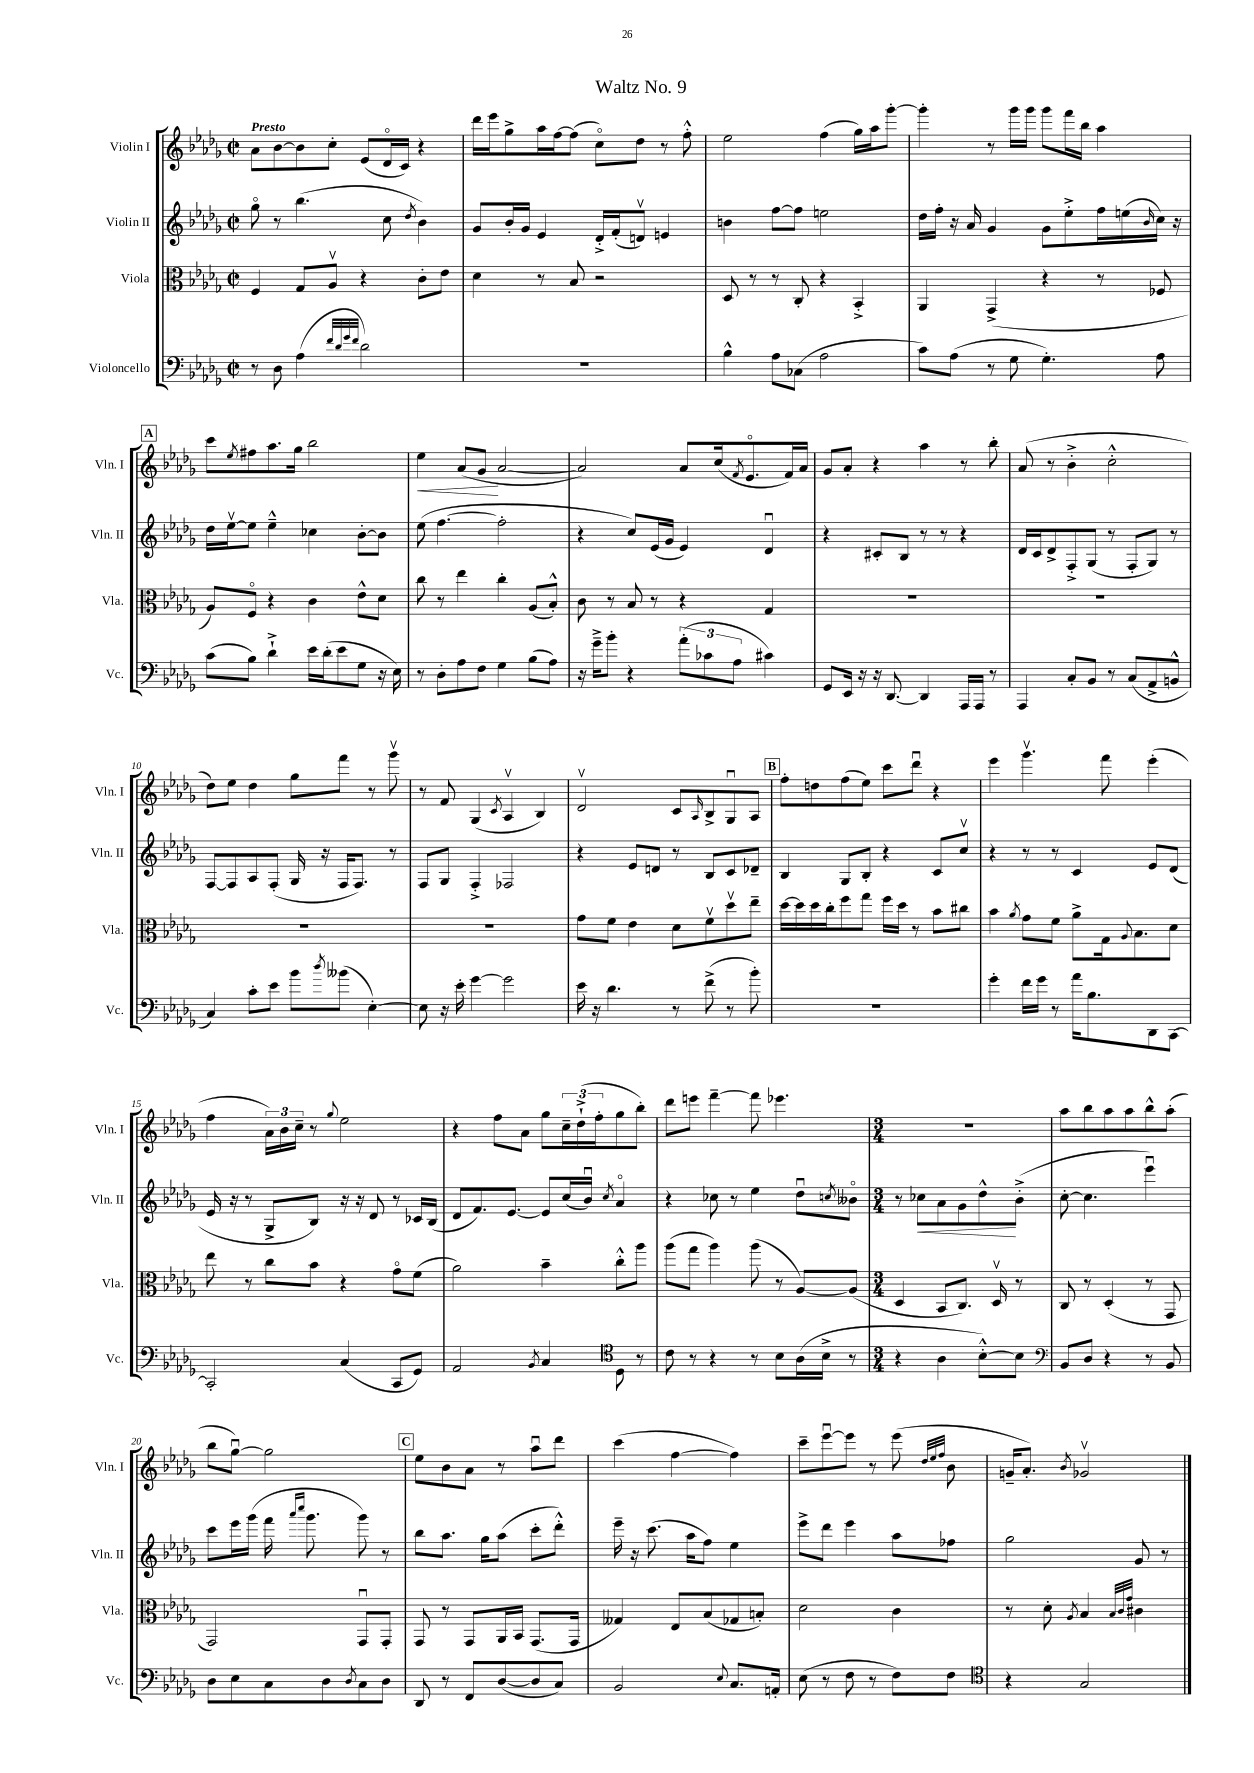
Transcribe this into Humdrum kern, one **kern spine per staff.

**kern	**kern	**kern	**kern
*staff4	*staff3	*staff2	*staff1
*clefF4	*clefC3	*clefG2	*clefG2
*k[b-e-a-d-g-]	*k[b-e-a-d-g-]	*k[b-e-a-d-g-]	*k[b-e-a-d-g-]
*M2/2	*M2/2	*M2/2	*M2/2
*met(c|)	*met(c|)	*met(c|)	*met(c|)
8r	4F	8gg-o	8a-
8D-	.	8r	[8b-
(4A-	8G-	(4.bb-	8b-]
.	8A-v	.	8cc'
32qqf	.	.	.
32qqd-	.	.	.
32qqg-	.	.	.
32qqf	.	.	.
2d-)	4r	.	(8e-
.	.	8cc	16d-o
.	.	.	16c)
.	.	8qdd-	.
.	8c'	4b-)	4r
.	8e-	.	.
=	=	=	=
1r	4d-	8g-	16ddd-
.	.	.	16eee-
.	.	16b-'	8gg-^
.	.	16g-	.
.	8r	4e-	16aa-
.	.	.	[16ff
.	8B-	.	(8ff]
.	2r	16d-'^	8cco)
.	.	(16f'	.
.	.	8dv)	8dd-
.	.	4e	8r
.	.	.	8ff'^^
=	=	=	=
4B-^^	8D-	4b	2ee-
.	8r	.	.
8A-	8r	[8ff	.
(8C-	8C'	8ff]	.
2A-	4r	2ee	(4ff
.	4BB-'^	.	16gg-)
.	.	.	16aa-
.	.	.	[8ggg-'
=	=	=	=
8c)	4AA-	16dd-	4ggg-']
.	.	16ff'	.
(8A-	.	16r	.
.	.	16a-	.
8r	(4GG-^	4g-	8r
8G-	.	.	16ggg-
.	.	.	16ggg-
4.G-')	4r	8g-	8ggg-
.	.	8ee-'^	16fff
.	.	.	16bb-
.	8r	16ff	4aa-
.	.	(16ee	.
.	.	16qqb-	.
8A-	8F-	16cc)	.
.	.	16r	.
=	=	=	=
(8c	8A-)	16dd-	8ccc
.	.	[16ee-v	.
.	.	.	8qee-
8B-)	8Fo	8ee-]	8ff#
4d-`^	4r	4ee-~^^	8.aa-
.	.	.	16gg-
16e-	4c	4cc-	2bb-
(16d-'	.	.	.
8e-	.	.	.
8G-	8e-^^	[8b-'	.
16r	8d-	8b-]	.
16E-)	.	.	.
=	=	=	=
8r	8cc	(8ee-	4ee-
8D-'	8r	[4.ff	.
8A-	4ee-	.	(8a-
8F	.	.	8g-
4G-	4cc'	2ff']	[2a-
(8B-	(8A-	.	.
8A-)	8B-'^^)	.	.
=	=	=	=
16r	8c	4r	2a-])
16g-~^	.	.	.
8b-'	8r	.	.
4r	8B-	8cc)	.
.	8r	(16e-	.
.	.	16g-	.
(12a-'	4r	4e-)	8a-
12c-	.	.	.
.	.	.	(16cc
12A-	.	.	.
.	.	.	8qf
.	.	.	8.e-o
4c#)	4G-	4d-u	.
.	.	.	16f)
.	.	.	16a-
=	=	=	=
8GG-	1r	4r	8g-
16EE-	.	.	8a-'
16r	.	.	.
16r	.	8c#'	4r
[8.DD-	.	.	.
.	.	8B-	.
4DD-]	.	8r	4aa-
.	.	8r	.
16AAA-	.	4r	8r
16AAA-	.	.	.
8r	.	.	8bb-'
=	=	=	=
4AAA-	1r	16d-	(8a-
.	.	16c	.
.	.	8d-^	8r
8C'	.	8F'^	4b-'^
8BB-	.	(8G-	.
8r	.	8r	2cc'^^
(8C	.	8F'	.
8AA-^	.	8G-)	.
8BB^^	.	8r	.
=	=	=	=
4C)	1r	[8F	8dd-)
.	.	8F]	8ee-
8c'	.	8A-	4dd-
8e-	.	(8F'	.
8b-	.	16G-	8gg-
.	.	16r	.
8qdd-	.	.	.
(8b--	.	16F	8fff
.	.	8.F)	.
[4E-')	.	.	8r
.	.	8r	8ggg-v
=	=	=	=
8E-]	1r	8F	8r
16r	.	8G-	8f
16e-'	.	.	.
[4g-	.	4F'^	(4G-
.	.	.	8qc
2g-]	.	2F-	4A-v
.	.	.	4B-)
=	=	=	=
16e-	8g-	4r	2d-v
16r	.	.	.
4.d-	8f	.	.
.	4e-	8e-	.
.	.	8d	.
8r	8d-	8r	8c
.	.	.	16qqA-
(8f^	8fv	8B-	8B-^
8r	8dd-v	8c	8G-u
8b-')	8ee-~	8d-~	8A-
=	=	=	=
1r	[16dd-	4B-	8ff'
.	16dd-]	.	.
.	16dd-	.	8dd
.	16cc'	.	.
.	8ff	8G-	(8ff
.	8gg-	8B-'	8ee-)
.	16ff	4r	8ccc
.	16dd-	.	.
.	8r	.	8ddd-u
.	8b-	8c	4r
.	8cc#	8ccv	.
=	=	=	=
4g-'	4b-	4r	4eee-
.	8qa-	.	.
16f	8g-	8r	4.ggg-v
16g-	.	.	.
8r	8f	8r	.
16a-	8a-^	4c	.
8.B-	.	.	.
.	16G-	.	8fff
.	8qqA-	.	.
.	8.B-	.	.
8DD-	.	8e-	(4eee-'
[8CC	8d-	(8d-	.
=	=	=	=
2CC']	8ee-	16e-	4ff
.	.	16r	.
.	8r	8r	.
.	8cc	8G-^	24a-)
.	.	.	24b-
.	.	.	24cc~
.	8b-	8B-)	8r
.	.	.	8qqgg-
(4C	4r	16r	2ee-
.	.	16r	.
.	.	8d-	.
8CC	8g-o	8r	.
8GG-)	(8f	16c-	.
.	.	(16B-	.
=	=	=	=
2AA-	2a-)	8d-	4r
.	.	8.f)	.
.	.	.	8ff
.	.	[8.e-	.
.	.	.	8a-
8qBB-	.	.	.
4C	4b-~	8e-]	8gg-
.	.	(16cc	24cc~
.	.	.	(24dd-`^
.	.	16b-u)	.
.	.	.	24ff'
.	.	8qcc	.
8D-	8cc'^^	4a-o	8gg-
8r	8aa-	.	8bb-')
=	=	=	=
*clefC4	*	*	*
8c	(8aa-	4r	8ddd-
8r	8gg-	.	8eee
4r	4aa-)	8cc-	[4fff~
.	.	8r	.
8r	(8aa-	4ee-	8fff]
8B-	8r	.	4.eee-
(16A-	[8A-)	8dd-u	.
16B-^	.	.	.
.	.	8qcc	.
8r	(8A-]	8b--o	.
=	=	=	=
*M3/4	*M3/4	*M3/4	*M3/4
4r	4D-	8r	2.r
.	.	8cc-	.
4A-	8BB-	8a-	.
.	8.C)	8g-	.
[8B-'^^)	.	8dd-^^	.
.	16D-v	.	.
8B-]	8r	(8b-'^	.
=	=	=	=
*clefF4	*	*	*
8BB-	8C	[8cc'	8aa-
8D-	8r	4.cc]	8bb-
4r	(4D-'	.	8aa-
.	.	.	8aa-
8r	8r	4eee-u)	8bb-^^
8BB-	8GG-	.	(8aa-'
=	=	=	=
8D-	2GG-)	8ccc	8bb-
8E-	.	16eee-	[8gg-u)
.	.	(16ggg-	.
8C	.	16fff	2gg-]
.	.	16qqaaa-	.
.	.	16qqcccc	.
.	.	8.ggg-	.
8D-	.	.	.
8qD-	.	.	.
8C	8GG-u	8ggg-)	.
8D-	8GG-'	8r	.
=	=	=	=
8DD-	8GG-	8bb-	8ee-
8r	8r	8.aa-	8b-
8FF	8GG-	.	8a-
.	.	16gg-	.
([8D-	16AA-	(8aa-	8r
.	16BB-	.	.
8D-]	(8.GG-	8ccc'	8aa-u
8C)	.	8ddd-'^^)	8ddd-
.	16GG-	.	.
=	=	=	=
2BB-	4G--)	16eee-~	(4ccc
.	.	16r	.
.	.	(8.ccc	.
.	8E-	.	[4ff
.	.	16aa-	.
.	(8B-	8ff)	.
8qqE-	.	.	.
8.C	8G-	4ee-	4ff])
.	8B')	.	.
16AA'	.	.	.
=	=	=	=
(8E-	2d-	8eee-^	8ccc~
8r	.	8ddd-	[8eee-u
8F	.	4eee-	8eee-]
8r	.	.	8r
8F)	4c	8aa-	(8eee-
.	.	.	32qqdd-
.	.	.	32qqee-
.	.	.	32qqff
8F	.	8ff-	8b-
=	=	=	=
*clefC4	*	*	*
4r	8r	2gg-	16g~
.	.	.	8.a-')
.	8d-'	.	.
.	8qA-	.	8qb-
2G-	4B-	.	2g-v
.	32qqB-	.	.
.	32qqc	.	.
.	32qqg-	.	.
.	4c#	8g-	.
.	.	8r	.
==	==	==	==
*-	*-	*-	*-
